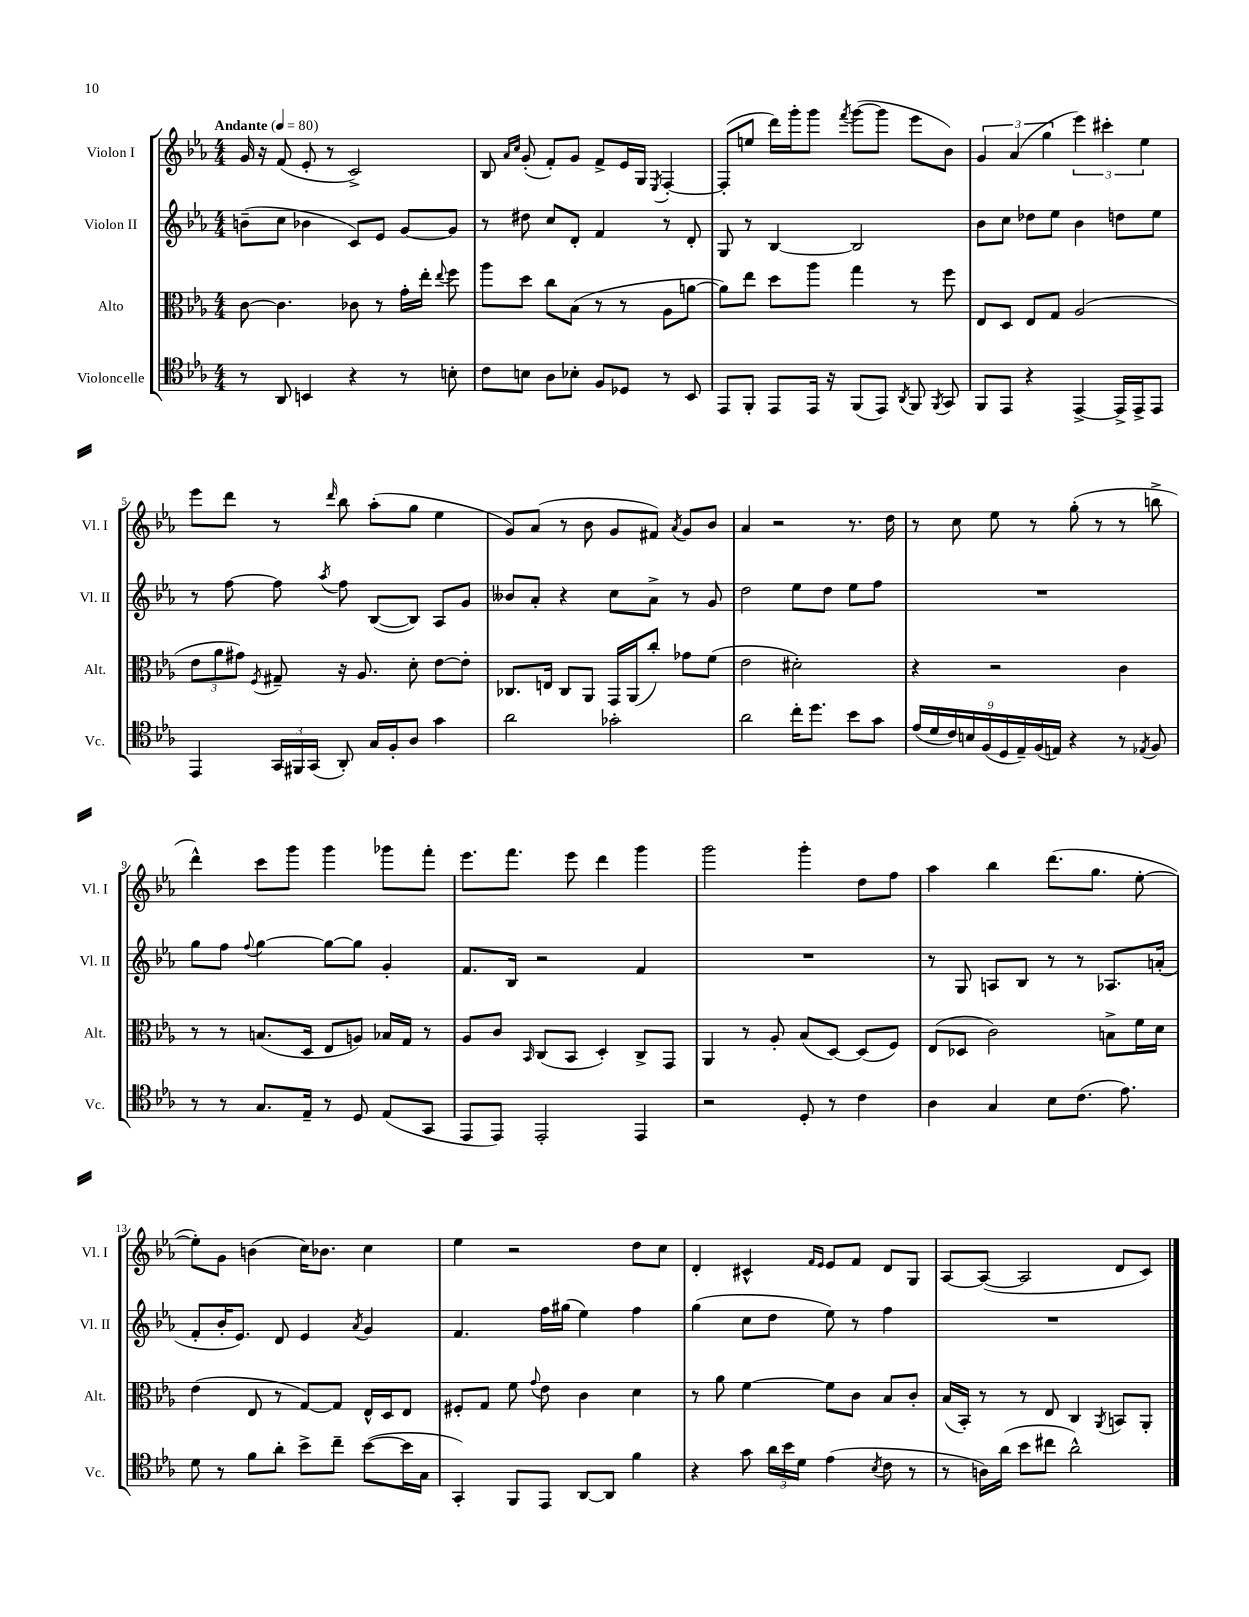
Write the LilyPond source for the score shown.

<<
\new StaffGroup <<
\new Staff = "s0" \with { instrumentName = "Violon I" shortInstrumentName = "Vl. I" } {
    \clef treble \key ees \major \numericTimeSignature \time 4/4 \tempo "Andante" 4 = 80
    \autoBeamOff g'16 r16 f'8( ees'8-. r8 c'2->) |
    bes8 \grace { aes'16[ c''16] } g'8-.( f'8[-.) g'8] f'8[-> ees'16 g16] \acciaccatura { ees8 } f4~-. |
    f8[-.( e''8] d'''16[) g'''16-. g'''8] \acciaccatura { f'''8 } g'''8[~( g'''8] ees'''8[ bes'8]) |
    \tuplet 3/2 { g'4 aes'4( g''4 } \tuplet 3/2 { ees'''4) cis'''4-. ees''4 } |
    ees'''8[ d'''8] r8 \grace { d'''16 } bes''8 aes''8[-.( g''8] ees''4 |
    g'8[) aes'8]( r8 bes'8 g'8[ fis'8]) \acciaccatura { aes'8 } g'8[ bes'8] |
    aes'4 r2 r8. d''16 |
    r8 c''8 ees''8 r8 g''8-.( r8 r8 b''8-> |
    d'''4-^) c'''8[ g'''8] g'''4 ges'''8[ f'''8]-. |
    ees'''8.[ f'''8.] ees'''8 d'''4 g'''4 |
    g'''2 g'''4-. d''8[ f''8] |
    aes''4 bes''4 d'''8.[( g''8.] ees''8~-. |
    ees''8[-.) g'8] b'4( c''16[) bes'8.] c''4 |
    ees''4 r2 d''8[ c''8] |
    d'4-. cis'4-^ \grace { f'16[ ees'16] } ees'8[ f'8] d'8[ g8] |
    aes8[~ aes8]~( aes2 d'8[ c'8]) \bar "|." |
}
\new Staff = "s1" \with { instrumentName = "Violon II" shortInstrumentName = "Vl. II" } {
    \clef treble \key ees \major \numericTimeSignature \time 4/4
    \autoBeamOff b'8[--( c''8] bes'4 c'8[) ees'8] g'8[~ g'8] |
    r8 dis''8 c''8[ d'8]-. f'4 r8 d'8-. |
    g8 r8 bes4~ bes2 |
    bes'8[ c''8] des''8[ ees''8] bes'4 d''8[ ees''8] |
    r8 f''8~ f''8 \acciaccatura { aes''8 } f''8 bes8[~( bes8]) aes8[ g'8] |
    beses'8[ aes'8]-. r4 c''8[ aes'8]-> r8 g'8 |
    d''2 ees''8[ d''8] ees''8[ f''8] |
    R1 |
    g''8[ f''8] \appoggiatura { f''8 } g''4~ g''8[~ g''8] g'4-. |
    f'8.[ bes16] r2 f'4 |
    R1 |
    r8 g8 a8[ bes8] r8 r8 aes8.[ a'16]-.( |
    f'8[-. bes'16-. ees'8.]) d'8 ees'4 \acciaccatura { aes'8 } g'4 |
    f'4. f''16[ gis''16]( ees''4) f''4 |
    g''4( c''8[ d''8] ees''8) r8 f''4 |
    R1 \bar "|." |
}
\new Staff = "s2" \with { instrumentName = "Alto" shortInstrumentName = "Alt." } {
    \clef alto \key ees \major \numericTimeSignature \time 4/4
    \autoBeamOff c'8~ c'4. ces'8 r8 g'16[-. ees''16]-. \appoggiatura { ees''8 } f''8 |
    aes''8[ d''8] c''8[ bes8]( r8 r8 aes8[ a'8]~ |
    a'8[) ees''8] d''8[ aes''8] g''4 r8 f''8 |
    ees8[ d8] ees8[ g8] aes2( |
    \tuplet 3/2 { ees'8[ aes'8 gis'8]) } \acciaccatura { f8 } gis8-- r16 aes8. d'8-. ees'8[~ ees'8]-. |
    ces8.[ e16] ces8[ aes,8] g,16[ aes,16( c''8]-.) ges'8[ f'8]( |
    ees'2 dis'2-.) |
    r4 r2 c'4 |
    r8 r8 b8.[( d16] ees8[ a8]) bes16[ g16] r8 |
    aes8[ c'8] \grace { bes,16 } c8[( bes,8] d4-.) c8[-> g,8] |
    aes,4 r8 aes8-. bes8[( d8]~) d8[( f8]) |
    ees8[( des8] c'2) b8[-> f'16 d'16] |
    ees'4( ees8 r8 g8[~) g8] ees16[-^ d16 ees8] |
    fis8[-. g8] f'8 \appoggiatura { g'8 } ees'8 c'4 d'4 |
    r8 aes'8 f'4~ f'8[ c'8] bes8[ c'8]-. |
    bes16[( bes,16]-.) r8 r8 ees8 c4 \acciaccatura { aes,8 } b,8[ aes,8]-. \bar "|." |
}
\new Staff = "s3" \with { instrumentName = "Violoncelle" shortInstrumentName = "Vc." } {
    \clef tenor \key ees \major \numericTimeSignature \time 4/4
    \autoBeamOff r8 aes,8 b,4 r4 r8 b8-. |
    c'8[ b8] aes8[ bes8]-. f8[ des8] r8 bes,8 |
    ees,8[ f,8]-. ees,8[ ees,16] r16 f,8[( ees,8]) \acciaccatura { aes,8 } f,8 \acciaccatura { f,8 } g,8 |
    f,8[ ees,8] r4 ees,4~-> ees,16[-> ees,16-> ees,8] |
    ees,4 \tuplet 3/2 { g,16[ fis,16 g,16]( } aes,8-.) g16[ f16-. aes8] g'4 |
    aes'2 ges'2-. |
    aes'2 c''16[-. d''8.] bes'8[ g'8] |
    \tuplet 9/8 { ees'16[( d'16 c'16) b16 f16( d16 ees16--) f16( e16]) } r4 r8 \acciaccatura { ees8 } f8 |
    r8 r8 g8.[ ees16]-- r8 d8 ees8[( g,8] |
    ees,8[ ees,8]) ees,2-. ees,4 |
    r2 d8-. r8 c'4 |
    aes4 g4 bes8[ c'8.]( ees'8.) |
    d'8 r8 f'8[ aes'8]-. bes'8[-> c''8]-- bes'8[~( bes'16 g16] |
    g,4-.) f,8[ ees,8] aes,8[~ aes,8] f'4 |
    r4 g'8 \tuplet 3/2 { aes'16[ bes'16 d'16] } ees'4( \acciaccatura { bes8 } c'8 r8 |
    r8 a16[) aes'16]( bes'8[ cis''8] aes'2-^) \bar "|." |
}
>>
>>
